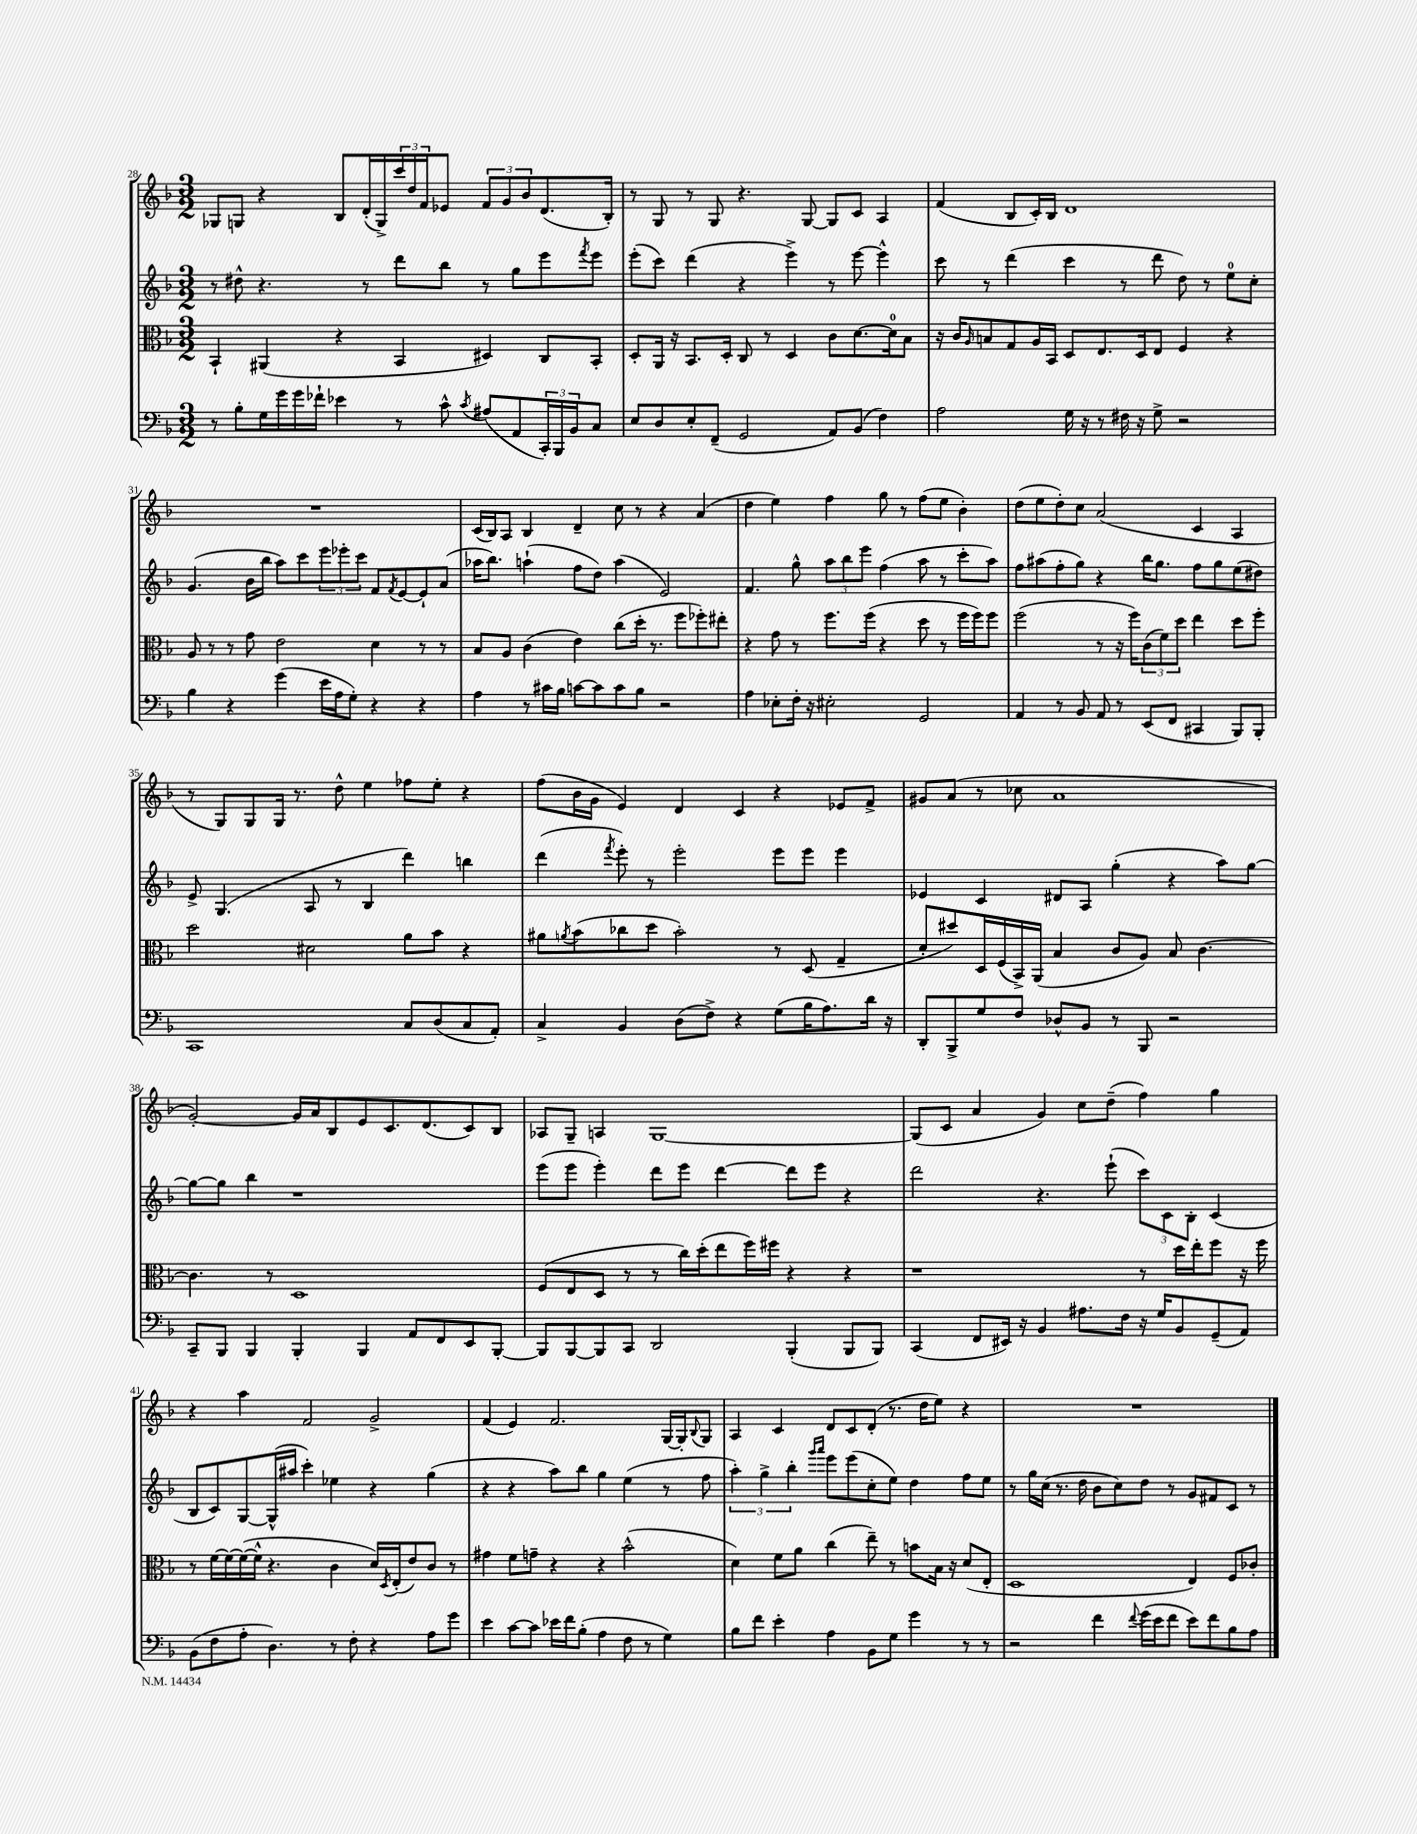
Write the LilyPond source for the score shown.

<<
\new StaffGroup <<
\new Staff = "s0" {
    \clef treble \key f \major \numericTimeSignature \time 3/2
    ges8 g8 r4 bes8 d'16-.( g16->) \tuplet 3/2 { c'''16 d''16 f'16 } ees'8 \tuplet 3/2 { f'8 g'8 bes'8 } d'8.( bes16-.) |
    r8 g8 r8 g8 r4. g8~ g8 c'8 a4 |
    f'4( bes8 c'16-.) bes16 d'1 |
    R1. |
    c'16( bes16) a8 bes4 d'4-- c''8 r8 r4 a'4( |
    d''4 e''4) f''4 g''8 r8 f''8( e''8 bes'4-.) |
    d''8( e''8 d''8-.) c''8 a'2( c'4 a4 |
    r8 g8) g8 g16 r8. d''8-^ e''4 fes''8 e''8-. r4 |
    f''8( bes'16 g'16 e'4) d'4 c'4 r4 ees'8 f'8-> |
    gis'8 a'8( r8 ces''8 a'1 |
    g'2~-.) g'16 a'16 bes8 e'8 c'8. d'8.( c'8) bes8 |
    aes8 g8-- a4 g1~ |
    g8( c'8 a'4 g'4) c''8 d''8--( f''4) g''4 |
    r4 a''4 f'2 g'2-> |
    f'4( e'4) f'2. g16~ g16-. \appoggiatura { bes8 } g8 |
    a4 c'4 d'8 c'8 d'8-.( r8. d''16 e''8) r4 |
    R1. \bar "|." |
}
\new Staff = "s1" {
    \clef treble \key f \major \numericTimeSignature \time 3/2
    r8 dis''8-^ r4. r8 d'''8 bes''8 r8 g''8 e'''8 \acciaccatura { f'''8 } e'''8 |
    e'''8-.( c'''8) d'''4( r4 e'''4->) r8 e'''8~ e'''4-^ |
    c'''8 r8 d'''4( c'''4 r8 d'''8 d''8) r8 e''8-0 c''8-. |
    g'4.( bes'16 bes''16 a''8) c'''8 \tuplet 3/2 { e'''8 ees'''8-. c'''8 } f'8 \acciaccatura { f'8 } e'8~ e'8-! a'8( |
    aes''16 bes''8.) a''4-!( f''8 d''8) a''4( e'2) |
    f'4. g''8-^ \tuplet 3/2 { a''8 bes''8 e'''8 } f''4( a''8 r8 c'''8-. a''8) |
    f''8 ais''8( f''8-. g''8) r4 bes''16 g''8. f''8 g''8 e''8( dis''8) |
    e'8-> g4.( a8 r8 bes4 d'''4) b''4 |
    d'''4( \acciaccatura { f'''8 } e'''8-.) r8 e'''2-. e'''8 e'''8 e'''4 |
    ees'4 c'4 dis'8 a8 g''4-.( r4 a''8) g''8~ |
    g''8~ g''8 bes''4 r1 |
    e'''8( e'''8 e'''4-.) d'''8 e'''8 d'''4~ d'''8 e'''8 r4 |
    d'''2 r4. e'''8-!( \tuplet 3/2 { c'''8) c'8 bes8-. } c'4( |
    bes8 c'8) g8~ g16-^( ais''16 c'''4-.) ees''4 r4 g''4( |
    r4 r4 a''8) bes''8 g''4 e''4( r8 f''8 |
    \tuplet 3/2 { a''4-.) g''4-> bes''4-. } \grace { g'''16 a'''16 } e'''8 e'''8( c''8-. e''8) d''4 f''8 e''8 |
    r8 g''16 c''16( r8. d''16 bes'8 c''8) d''8 r8 g'8 fis'8 c'8 r8 \bar "|." |
}
\new Staff = "s2" {
    \clef alto \key f \major \numericTimeSignature \time 3/2
    bes,4-! ais,4( r4 bes,4 dis4) c8 bes,8-. |
    d8-. a,16 r16 bes,8. d16-. c8 r8 d4 c'8 d'8.~ d'16-0 bes8 |
    r16 c'16 \grace { a16 } b8 g8 a16 bes,16 d8 e8. d16 e8 f4 r4 |
    a8 r8 r8 g'8 e'2 d'4 r8 r8 |
    bes8 a8 c'4( e'4) c''8( d''16-. r8. f''8 fes''8-.) eis''8-. |
    r4 g'8 r8 f''8. f''16( r4 d''8 r8 f''16 f''16) f''8 |
    f''2( r8 r16 f''16) \tuplet 3/2 { c'8( f'8) d''8 } e''4 d''8 f''8-. |
    d''2 dis'2 a'8 bes'8 r4 |
    ais'8 \acciaccatura { a'8 } bes'8( ces''8 d''8 bes'2-.) r8 d8( g4-- |
    d'8-. dis''8) d16 f16( bes,16->) a,16( bes4 c'8 a8) bes8 c'4.~ |
    c'4. r8 d1 |
    f8( e8 d8 r8 r8 c''16) d''16-.( e''8 f''16) fis''16 r4 r4 |
    r1 r8 d''16 e''16-. f''8 r16 f''16 |
    r8 f'16~ f'16~ f'16~( f'16-^ r4. c'4 d'16) \acciaccatura { d8 } e16-.( e'8) c'8 r8 |
    gis'4 f'8 g'8-- r4 r4 bes'2-^( |
    d'4) f'8 a'8 c''4( e''8--) r8 b'8 bes16 r16 d'8( e8-. |
    d1 e4) f8 ces'8-. \bar "|." |
}
\new Staff = "s3" {
    \clef bass \key f \major \numericTimeSignature \time 3/2
    r8 bes8-. g16 g'16 g'16 fes'16-! ees'4 r8 c'8-^ \acciaccatura { c'8 } ais8( a,8 \tuplet 3/2 { c,16-.) bes,,16 bes,16 } c8 |
    e8 d8 e8-. f,8--( g,2 a,8) bes,8( f4) |
    a2 g16 r16 r8 fis16 r16 g8-> r2 |
    bes4 r4 g'4( e'16 a16 g8-.) r4 r4 |
    a4 r8 cis'16 bes16 c'8~ c'8 c'8 bes8 r2 |
    a4 ees8-. f16-. r16 eis2-. g,2 |
    a,4 r8 bes,8 a,8 r8 e,8( f,8 cis,4 bes,,8) bes,,8-. |
    c,1 c8 d8( c8 a,8-.) |
    c4-> bes,4 d8( f8->) r4 g8( bes16 a8.) d'16 r16 |
    d,8-. bes,,8-> g8 f8 des8-^ bes,8 r8 bes,,8 r2 |
    c,8-- bes,,8 bes,,4 bes,,4-. bes,,4 a,8 f,8 e,8 bes,,8~-. |
    bes,,8 bes,,8~ bes,,8 c,8 d,2 bes,,4-.( bes,,8 bes,,8) |
    c,4( f,8 eis,16) r16 bes,4 ais8. f16 r16 g16 bes,8 g,8--( a,8) |
    bes,8( f8 a8-. d4.) r8 f8-. r4 a8 g'8 |
    e'4 c'8~ c'8 ees'16 f'16 bes8-.( a4 f8 r8 g4) |
    bes8 f'8 e'4-. a4 bes,8 g8 g'4 r8 r8 |
    r2 f'4 \appoggiatura { f'8 } g'16( e'16 f'8 e'8) f'8 bes8 a8 \bar "|." |
}
>>
>>
\layout { \context { \Score currentBarNumber = #28 } }
